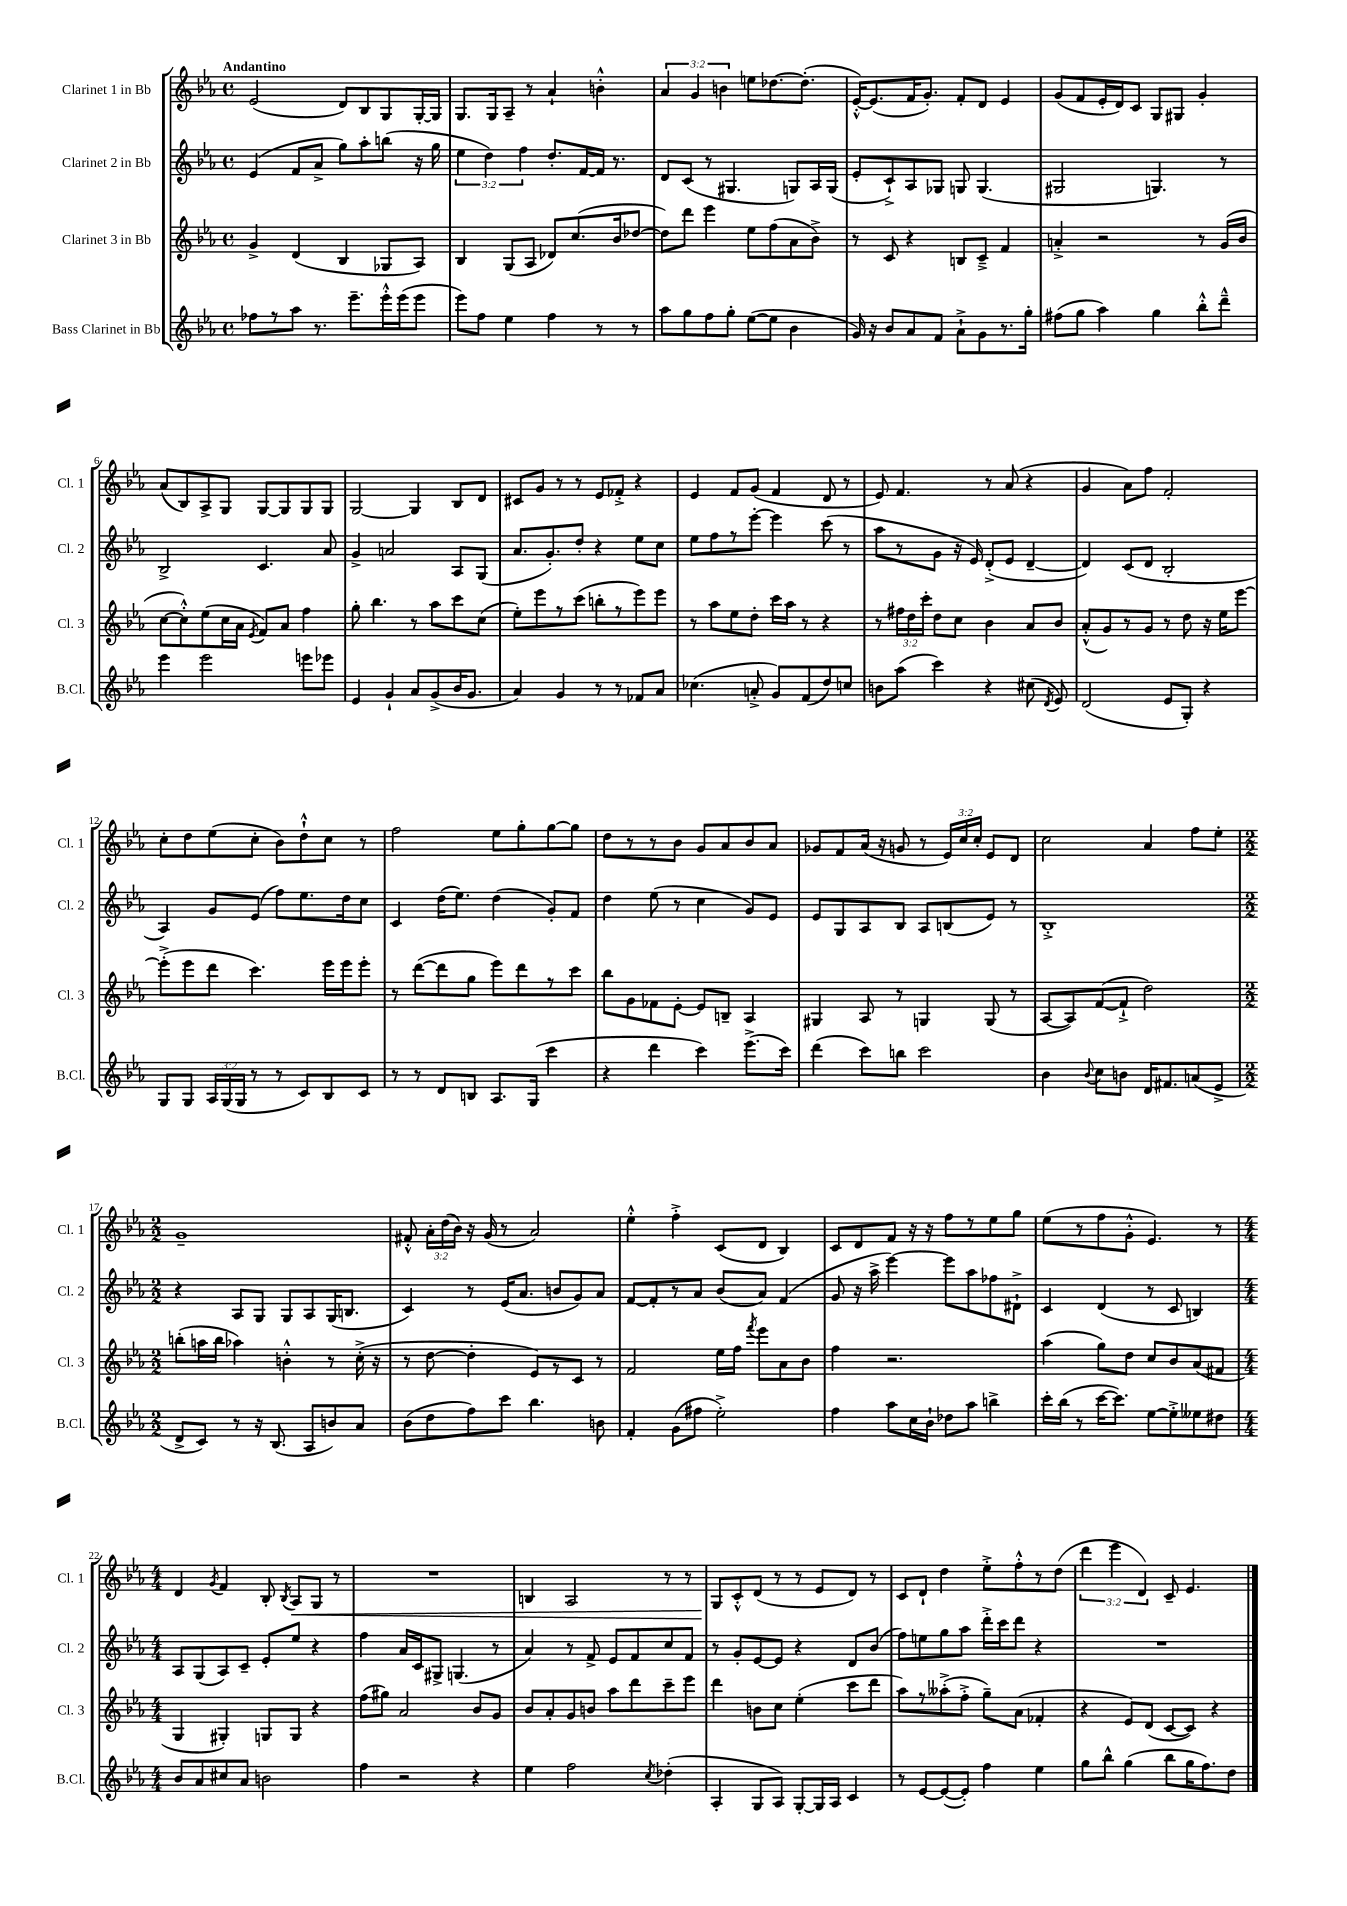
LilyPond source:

<<
\new StaffGroup <<
\new Staff = "s0" \with { instrumentName = "Clarinet 1 in Bb" shortInstrumentName = "Cl. 1" } {
    \clef treble \key ees \major \defaultTimeSignature \time 4/4 \override Staff.TupletNumber.text = #tuplet-number::calc-fraction-text \tempo "Andantino"
    \autoBeamOff ees'2( d'8[) bes8 g8 g16~-. g16] |
    g8.[ g16 aes8]-- r8 aes'4-! b'4-.-^ |
    \tuplet 3/2 { aes'4 g'4 b'4 } e''8[ des''8.~ des''8.]-.( |
    ees'16[~-.-^) ees'8.( f'16 g'8.]-.) f'8[-. d'8] ees'4 |
    g'8[( f'8 ees'16-. d'16) c'8] g8[ gis8] g'4-. |
    aes'8[( bes8) aes8-> g8] g8[~ g8 g8 g8] |
    g2~ g4 bes8[ d'8] |
    cis'8[ g'8] r8 r8 ees'8[ fes'8]-.-> r4 |
    ees'4 f'8[ g'8]( f'4 d'8 r8 |
    ees'8) f'4. r8 aes'8( r4 |
    g'4 aes'8[) f''8] f'2-. |
    c''8[-. d''8 ees''8( c''8]-. bes'8[) d''8-!-^ c''8] r8 |
    f''2 ees''8[ g''8-. g''8~ g''8] |
    d''8[ r8 r8 bes'8] g'8[ aes'8 bes'8 aes'8] |
    ges'8[ f'8 aes'16]( r16 g'8 r8 \tuplet 3/2 { ees'16[) c''16 c''16]-. } ees'8[ d'8] |
    c''2 aes'4 f''8[ ees''8]-. |
    \numericTimeSignature \time 2/2 g'1-- |
    fis'8-.-^ \tuplet 3/2 { aes'16[-. d''16( bes'16]) } r16 g'16( r8 aes'2) |
    ees''4-.-^ f''4-.-> c'8[( d'8] bes4) |
    c'8[ d'8 f'8] r16 r16 f''8[ r8 ees''8 g''8] |
    ees''8[( r8 f''8 g'8]-.-^ ees'4.) r8 |
    \numericTimeSignature \time 4/4 d'4 \acciaccatura { g'8 } f'4 bes8-. \acciaccatura { bes8 } aes8[\< g8] r8 |
    R1 |
    b4 aes2 r8 r8 |
    g8[\! c'8-.-^ d'8]( r8 r8 ees'8[ d'8]) r8 |
    c'8[ d'8]-! d''4 ees''8[-.-> f''8-.-^ r8 d''8]( |
    \tuplet 3/2 { d'''4 ees'''4 d'4) } c'8-- ees'4. \bar "|." |
}
\new Staff = "s1" \with { instrumentName = "Clarinet 2 in Bb" shortInstrumentName = "Cl. 2" } {
    \clef treble \key ees \major \defaultTimeSignature \time 4/4 \override Staff.TupletNumber.text = #tuplet-number::calc-fraction-text
    \autoBeamOff ees'4( f'8[ aes'8]-> g''8[) aes''8-. b''8]( r16 g''16 |
    \tuplet 3/2 { ees''4 d''4) f''4 } d''8.[-. f'16~ f'16] r8. |
    d'8[ c'8]( r8 gis4. g8[) aes16 g16]( |
    ees'8[-. c'8-!->) aes8 ges8] g8 g4.( |
    gis2 g4.) r8 |
    bes2-> c'4. aes'8 |
    g'4-> a'2 aes8[ g8]( |
    aes'8.[ g'8.-.) d''8]-. r4 ees''8[ c''8] |
    ees''8[ f''8 r8 ees'''8]~-. ees'''4 c'''8( r8 |
    aes''8[ r8 g'8] r16 ees'16) d'8[-.->( ees'8] d'4~-- |
    d'4) c'8[( d'8] bes2-. |
    aes4) g'8[ ees'8]( f''8[) ees''8. d''16 c''8] |
    c'4 d''16[( ees''8.]) d''4( g'8[-.) f'8] |
    d''4 ees''8( r8 c''4 g'8[) ees'8] |
    ees'8[ g8 aes8 bes8] aes8[ b8( ees'8]) r8 |
    bes1-.-> |
    \numericTimeSignature \time 2/2 r4 aes8[ g8] g8[ aes8 g16( b8.] |
    c'4) r8 ees'16[( aes'8.] b'8[ g'8) aes'8] |
    f'8[~ f'8-. r8 aes'8] bes'8[( aes'8]) f'4( |
    g'8 r16 aes''16-> ees'''4~) ees'''8[ aes''8 fes''8 dis'8]-!-> |
    c'4 d'4( r8 c'8 b4) |
    \numericTimeSignature \time 4/4 aes8[ g8( aes8) c'8]-- ees'8[-. ees''8] r4 |
    f''4 aes'16[ c'16 gis8]-> g4.( r8 |
    aes'4) r8 f'8-> ees'8[ f'8 c''8 f'8] |
    r8 g'8[-. ees'8~ ees'8] r4 d'8[ bes'8]( |
    f''8[) e''8 g''8 aes''8] d'''16[-.-> c'''16 d'''8] r4 |
    R1 \bar "|." |
}
\new Staff = "s2" \with { instrumentName = "Clarinet 3 in Bb" shortInstrumentName = "Cl. 3" } {
    \clef treble \key ees \major \defaultTimeSignature \time 4/4 \override Staff.TupletNumber.text = #tuplet-number::calc-fraction-text
    \autoBeamOff g'4-> d'4( bes4 ges8[ aes8]) |
    bes4 g8[( aes8] des'8[) c''8.( bes'16 des''8]~ |
    des''8[) d'''8] ees'''4 ees''8[ f''8( aes'8 bes'8]->) |
    r8 c'8 r4 b8[ c'8]---> f'4 |
    a'4-.-> r2 r8 g'16[( bes'16] |
    c''8[~ c''8-.-^) ees''8( c''16 aes'16] \acciaccatura { ees'8 } f'8[) aes'8] f''4 |
    g''8-. bes''4. r8 aes''8[ c'''8 c''8]( |
    ees''8[-.) ees'''8 r8 c'''8]( b''8[-. r8 ees'''8) ees'''8] |
    r8 aes''8[ ees''8 d''8]-. c'''16[ aes''16] r8 r4 |
    r8 \tuplet 3/2 { fis''16[ d''16 c'''16]-. } d''8[ c''8] bes'4 aes'8[ bes'8] |
    aes'8[-.-^( g'8) r8 g'8] r8 d''8 r16 ees''16[ ees'''8]~ |
    ees'''8[-.->( ees'''8 d'''8] c'''4.) ees'''16[ ees'''16 ees'''8]-. |
    r8 d'''8[~( d'''8 g''8] ees'''8[) d'''8 r8 c'''8] |
    bes''8[ g'8 fes'8 ees'8]~-. ees'8[ b8]-- aes4 |
    gis4 aes8 r8 g4 g8( r8 |
    aes8[~ aes8) f'8~( f'8]-!-> d''2) |
    \numericTimeSignature \time 2/2 b''8[-.( a''16 b''16] aes''4) b'4-.-^ r8 c''16-.->( r16 |
    r8 d''8~ d''4-. ees'8[) r8 c'8] r8 |
    f'2 ees''16[ f''16] \acciaccatura { f'''8 } ees'''8[ aes'8 bes'8] |
    f''4 r2. |
    aes''4( g''8[) d''8] c''8[ bes'8 aes'8( fis'8] |
    \numericTimeSignature \time 4/4 g4 gis4-.) g8[ g8] r4 |
    f''8[( gis''8]) aes'2 bes'8[ g'8] |
    bes'8[ aes'8-. g'8 b'8] aes''8[ d'''8 c'''8-- ees'''8] |
    d'''4 b'8[ c''8] ees''4-.( c'''8[ d'''8] |
    aes''8[) r8 aeses''8-.->( f''8]-.-> g''8[--) aes'8]( fes'4-. |
    r4 ees'8[) d'8]( c'8[~ c'8]) r4 \bar "|." |
}
\new Staff = "s3" \with { instrumentName = "Bass Clarinet in Bb" shortInstrumentName = "B.Cl." } {
    \clef treble \key ees \major \defaultTimeSignature \time 4/4 \override Staff.TupletNumber.text = #tuplet-number::calc-fraction-text
    \autoBeamOff fes''8[ r8 aes''8] r8. ees'''8.[-- ees'''16-.-^ ees'''16( ees'''8] |
    ees'''8[) f''8] ees''4 f''4 r8 r8 |
    aes''8[ g''8 f''8 g''8]-. ees''8[~( ees''8] bes'4 |
    g'16) r16 bes'8[ aes'8 f'8] aes'8[-!-> g'8 r8. g''16]-. |
    fis''8[( g''8] aes''4) g''4 bes''8[-.-^ d'''8]---^ |
    ees'''4 ees'''2 e'''8[ ees'''8] |
    ees'4 g'4-! aes'8[ g'8->( bes'16 g'8.] |
    aes'4) g'4 r8 r8 fes'8[ aes'8] |
    ces''4.( a'8-.-> g'8[) f'8( d''8) c''8] |
    b'8[ aes''8]( c'''4) r4 cis''8( \acciaccatura { d'8 } ees'8) |
    d'2( ees'8[ g8]-.) r4 |
    g8[ g8] \tuplet 3/2 { aes16[ g16( g16] } r8 r8 c'8[) bes8 c'8] |
    r8 r8 d'8[ b8] aes8.[ g16]( c'''4 |
    r4 d'''4 c'''4) ees'''8.[->( c'''16]) |
    d'''4( c'''8[) b''8] c'''2 |
    bes'4 \appoggiatura { bes'8 } c''8[ b'8] d'16[ fis'8. a'8( ees'8]-> |
    \numericTimeSignature \time 2/2 d'8[-> c'8]) r8 r16 bes8.( aes8[ b'8) aes'8] |
    bes'8[( d''8 f''8) c'''8] bes''4. b'8 |
    f'4-. g'8[( fis''8] ees''2-.->) |
    f''4 aes''8[ c''16 bes'16]-! des''8[ aes''8] b''4-> |
    c'''16[-. bes''16]( r8 c'''16[~ c'''8.]) ees''8[~ ees''8-.-> eeses''8 dis''8] |
    \numericTimeSignature \time 4/4 bes'8[ aes'8 cis''8 aes'8] b'2 |
    f''4 r2 r4 |
    ees''4 f''2 \acciaccatura { c''8 } des''4-.( |
    aes4-. g8[ aes8]) g8[~-. g16 aes16] c'4 |
    r8 ees'8[~ ees'8~( ees'8]-.) f''4 ees''4 |
    g''8[ bes''8]-^ g''4( bes''8[ g''16 f''8.) d''8] \bar "|." |
}
>>
>>
